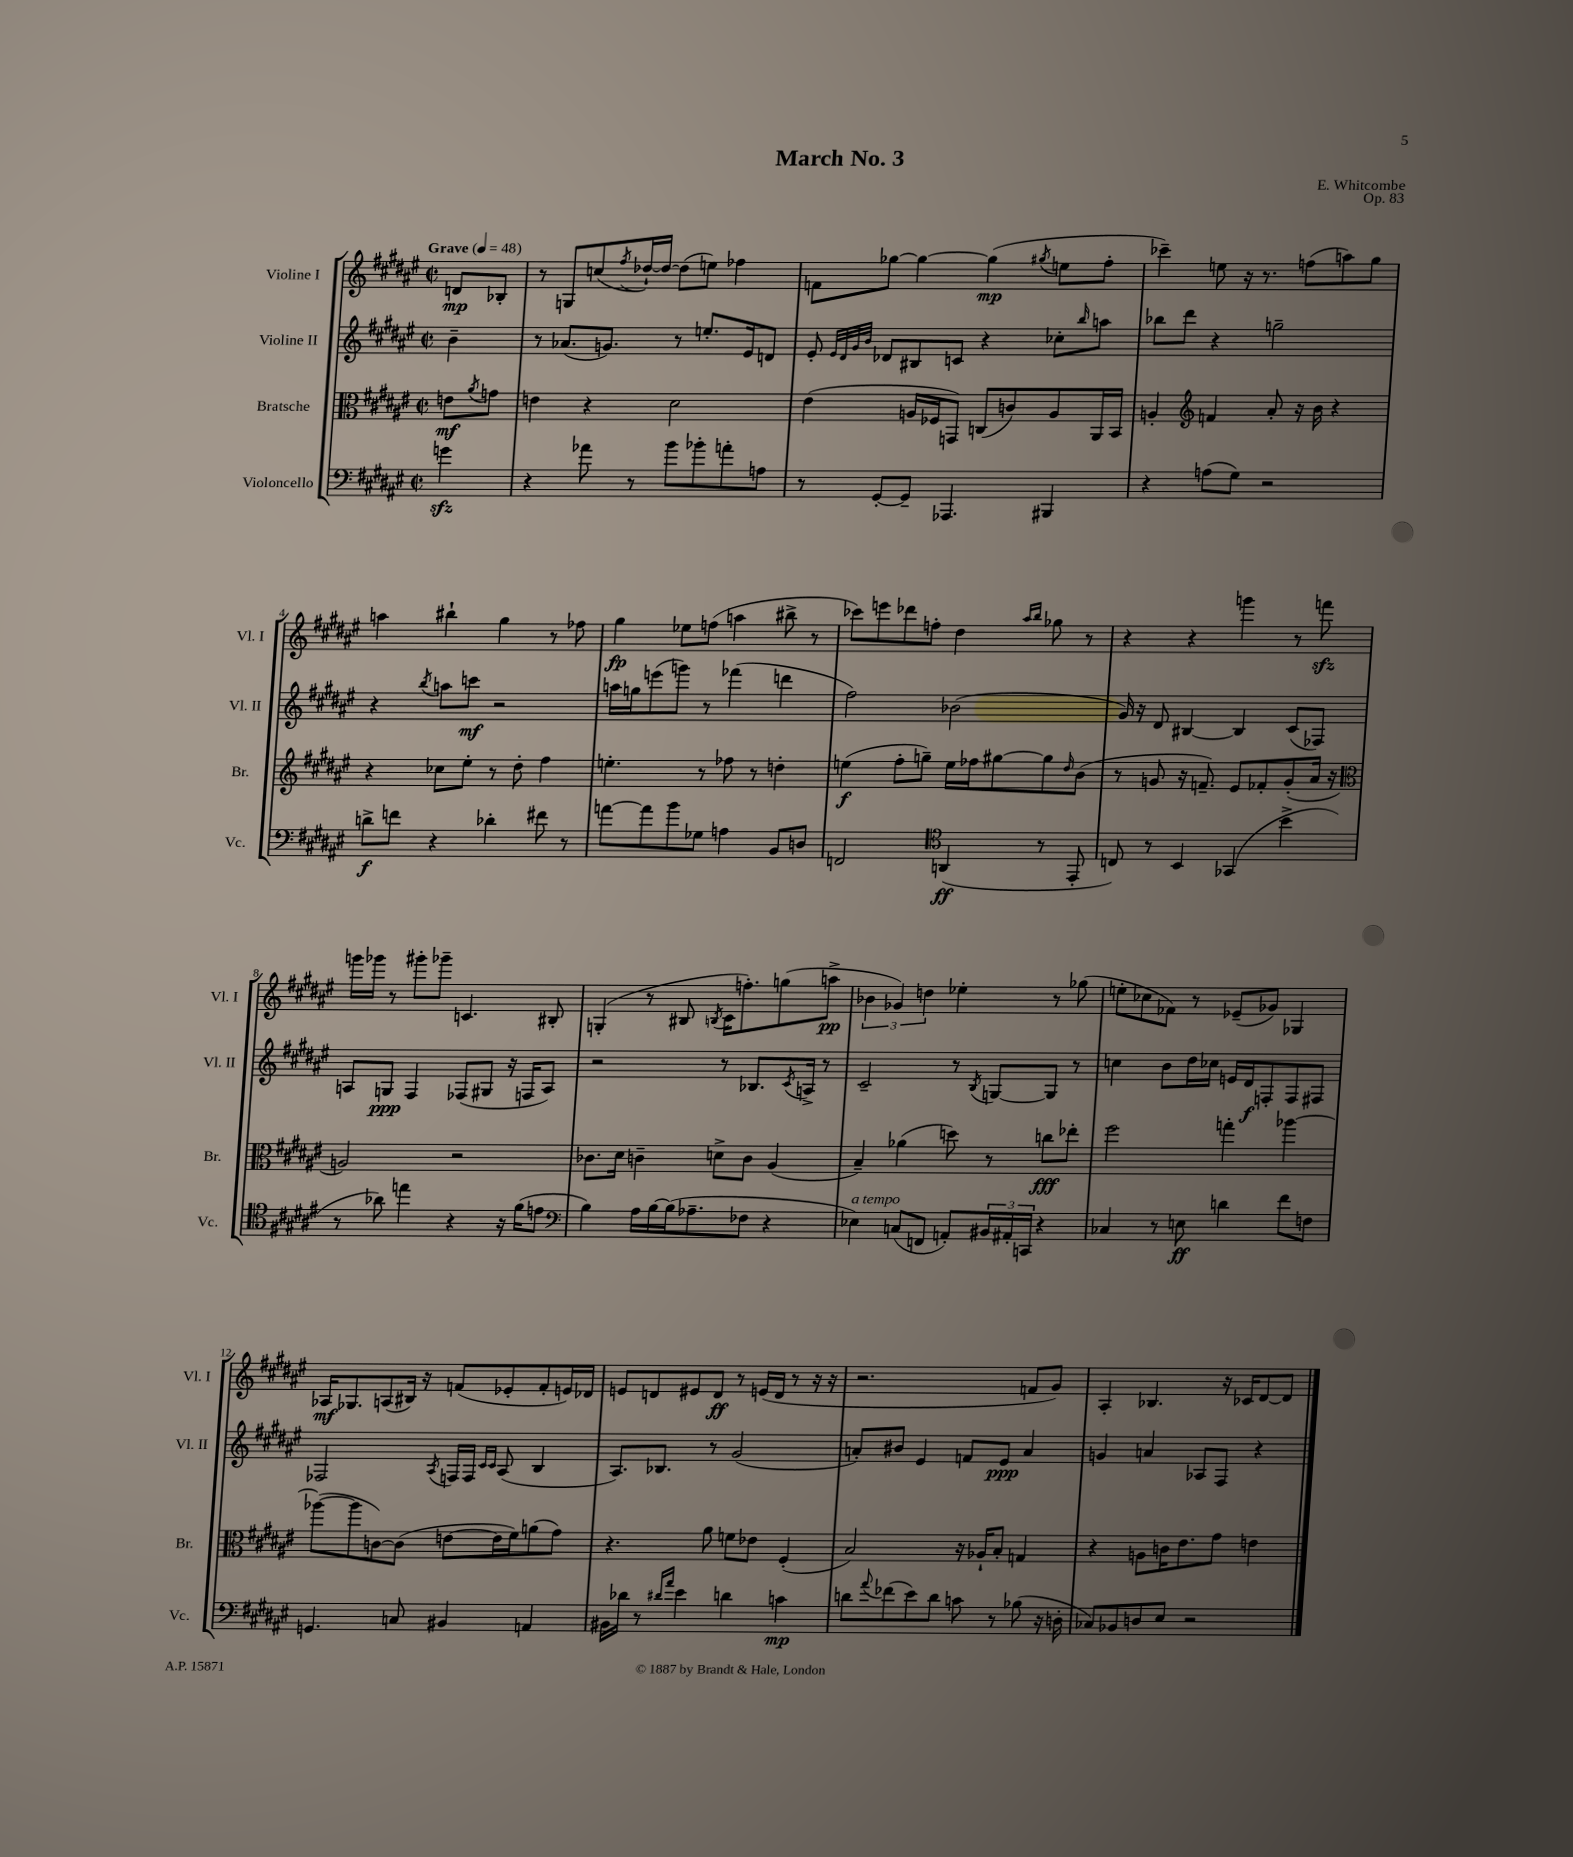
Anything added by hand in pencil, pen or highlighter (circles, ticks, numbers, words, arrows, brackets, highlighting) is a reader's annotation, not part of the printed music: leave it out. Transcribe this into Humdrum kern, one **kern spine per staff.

**kern	**kern	**kern	**kern
*staff4	*staff3	*staff2	*staff1
*clefF4	*clefC3	*clefG2	*clefG2
*k[f#c#g#d#a#e#]	*k[f#c#g#d#a#e#]	*k[f#c#g#d#a#e#]	*k[f#c#g#d#a#e#]
*M2/2	*M2/2	*M2/2	*M2/2
*met(c|)	*met(c|)	*met(c|)	*met(c|)
*MM48	*MM48	*MM48	*MM48
4g\	8e\L	4b~\	8d/L
.	8qa#/	.	.
.	8g\J	.	8B-'/J
=	=	=	=
4r	4e\	8r	8r
.	.	(8.a-/L	8G/L
8a-\	4r	.	(8cc/
.	.	8.g/J)	.
.	.	.	8qff#/
8r	.	.	[16dd-`/L)
.	.	.	16dd-/_JJ
8b\L	2d#\	8r	(8dd-\]L
8b-'\	.	8.ee'/L	8ee\J)
8a'\	.	.	4ff-\
.	.	16e#/k	.
8A\J	.	8d/J	.
=	=	=	=
8r	(4e#\	8e#'/	8f\L
.	.	32qqe#/LLL	.
.	.	32qqd#/	.
.	.	32qqg#/	.
.	.	32qqb/JJJ	.
[8GG#'/L	.	8d-/L	[8gg-\J
8GG#~/]J	16A/LL	8B#/	4gg-\_
.	16F-/J	.	.
4.AAA-/	8GG/J)	8c/J	.
.	(8C/L	4r	(4gg-\]
.	8c/)	.	.
.	.	.	8qgg#/
4BBB#/	8A/	8cc-'\L	8ee\L
.	.	16qqbb/	.
.	16AA#/L	8aa\J	8ff#'\J
.	16BB/JJ	.	.
=	=	=	=
4r	4A'/	8bb-\L	4ccc-~\)
.	.	8ddd#\J	.
*	*clefG2	*	*
(8A\L	4f/	4r	8ee\
8G#\J)	.	.	16r
.	.	.	8.r
2r	8a#'/	2gg~\	.
.	16r	.	(8ff\L
.	16b\	.	.
.	4r	.	8aa\)
.	.	.	8gg#\J
=	=	=	=
8d^\L	4r	4r	4aa\
8f\J	.	.	.
.	.	8qbb/	.
4r	8cc-\L	8aa\L	4bb#`\
.	8ee#'\J	8ccc\J	.
4d-'\	8r	2r	4gg#\
.	8dd#'\	.	.
8f#\	4ff#\	.	8r
8r	.	.	8ff-\
=	=	=	=
[8a\L	4.ee'\	16aa\LL	4gg#\
.	.	16gg\J	.
8a\]	.	(8eee\	.
8b\	.	8ggg\J)	8ee-\L
8G-\J	8r	8r	(8ff\J
4A\	8ff-\	(4fff-\	4aa\
.	8r	.	.
8BB/L	4dd'\	4ddd\	8bb#^\
8D/J	.	.	8r
=	=	=	=
2FF/	(4ee\	2ff#\)	8ccc-\L)
.	.	.	8eee\
.	8ff#'\L	.	8ddd-\
.	8gg~\J)	.	8ff'\J
*clefC4	*	*	*
(4AA/	16ee\LL	(2b-\	4dd#\
.	16ff-\J	.	.
.	[8gg#\	.	.
.	.	.	16qqaa#/LL
.	.	.	16qqbb/JJ
8r	8gg#\]	.	8gg-\
.	16qqdd#/	.	.
8EE#'/	(8b\J	.	8r
=	=	=	=
8C/)	8r	16g#/)	4r
.	.	16r	.
8r	8g/	8d#/	.
4BB/	16r	[4B#/	4r
.	8.f~/)	.	.
(4GG-/	8e#/L	4B#/]	4ggg\
.	8f-'/	.	.
4b^\	(8g'/	(8c#/L	8r
.	16a#/Jk	8F-/J)	8fff\
.	16r	.	.
=	=	=	=
*	*clefC3	*	*
8r	2A/)	8A/L	16ggg\LL
.	.	.	16ggg-\JJ
8a-\)	.	8G/J	8r
4ee\	.	4F#/	8ggg#'\L
.	.	.	8ggg-~\J
4r	2r	(8F-/L	4.c/
.	.	8G#/J	.
16r	.	16r	.
(16f#\LK	.	16F/LK	.
8e\J	.	8A/J)	8B#'/
=	=	=	=
*clefF4	*	*	*
4B\)	8.c-\L	2r	(4G'/
.	16d#\Jk	.	.
16A#\LL	4c~\	.	8r
[16B\	.	.	.
(16B\]J	.	.	8B#/
8.A-~\	.	.	.
.	.	.	8qB/
.	8d^\L	8r	16c#\LK
.	.	.	8.ff'\)
8F-\J	8c\J	8.B-/L	.
4r	(4A#/	.	(8gg\
.	.	8qc#/	.
.	.	16A^/Jk	.
.	.	8r	8aa^\J
=	=	=	=
4E-\)	4B~/)	2c#~/	6b-\
.	.	.	6g-/)
(8C/L	(4a-\	.	.
.	.	.	6dd\
8FF/J	.	.	.
8AA'/L)	8dd\)	8r	4ee-'\
.	.	8qB/	.
24BB#/L	8r	[8G/L	.
24AA#'/	.	.	.
24CC/JJ	.	.	.
4r	8cc\L	8G/]J	8r
.	8ee-'\J	8r	(8gg-\
=	=	=	=
4C-/	2ff#\	4cc\	8ee'\L
.	.	.	8cc-\
8r	.	8b\L	8f-\J)
8E\	.	16dd#\L	8r
.	.	16cc-\JJ	.
4d\	4gg'\	16e/LL	(8e-~/L
.	.	16d#/J	.
.	.	8F'/	8g-/J)
8f#\L	[4aa-\	8F/	4G-/
8F\J	.	8F#/J	.
=	=	=	=
4.GG/	(8aa-\_L	2F-/	16A-/LK
.	.	.	8.G-/
.	8aa-\]	.	.
.	[8c\)	.	(8A/
8C/	(8c\]J	.	16B#/Jk)
.	.	.	16r
.	.	8qA#/	.
4BB#/	[8e\L	16F/LL	(8f/L
.	.	16F/JJ	.
.	.	16qqc#/LL	.
.	.	16qqc#/JJ	.
.	16e\]L	(8A#/	8e-'/
.	16f#\J)	.	.
4AA/	(8a\	4B/	8f'/
.	8g#\J)	.	16e/L)
.	.	.	16d-/JJ
=	=	=	=
16BB#\LL	4.r	8.A#/L)	8e/L
16d-\JJ	.	.	.
8r	.	.	8d/
.	.	8.B-/J	.
16qqd#/LL	.	.	.
16qqa#/JJ	.	.	.
4e#\	.	.	8e#/
.	8a#\	8r	8d/J
4d\	8f\L	(2g#/	8r
.	8e-\J	.	(16e/LL
.	.	.	16d/JJ
4c\	(4F#'/	.	8r
.	.	.	16r
.	.	.	16r
=	=	=	=
8d\L	2B/)	8a'/L)	2.r
8qqa#/	.	.	.
(8f-\	.	8b#/J	.
8e#\)	.	4e#/	.
8d\J	.	.	.
8c\	16r	8f/L	.
.	16A-`/LK	.	.
8r	8B'/J	8e#/J	.
(8B-\	4G/	4a/	8f/L
16r	.	.	8g#/J)
16D'\	.	.	.
=	=	=	=
8C-/L)	4r	4g/	4A#'/
8BB-/	.	.	.
8D/	8A\L	4a/	4.B-/
8E#/J	16c\K	.	.
.	8.e#\	.	.
2r	.	8A-/L	.
.	8g#\J	8F#/J	16r
.	.	.	16c-/LK
.	4e\	4r	[8d#/
.	.	.	8d#/]J
==	==	==	==
*-	*-	*-	*-
